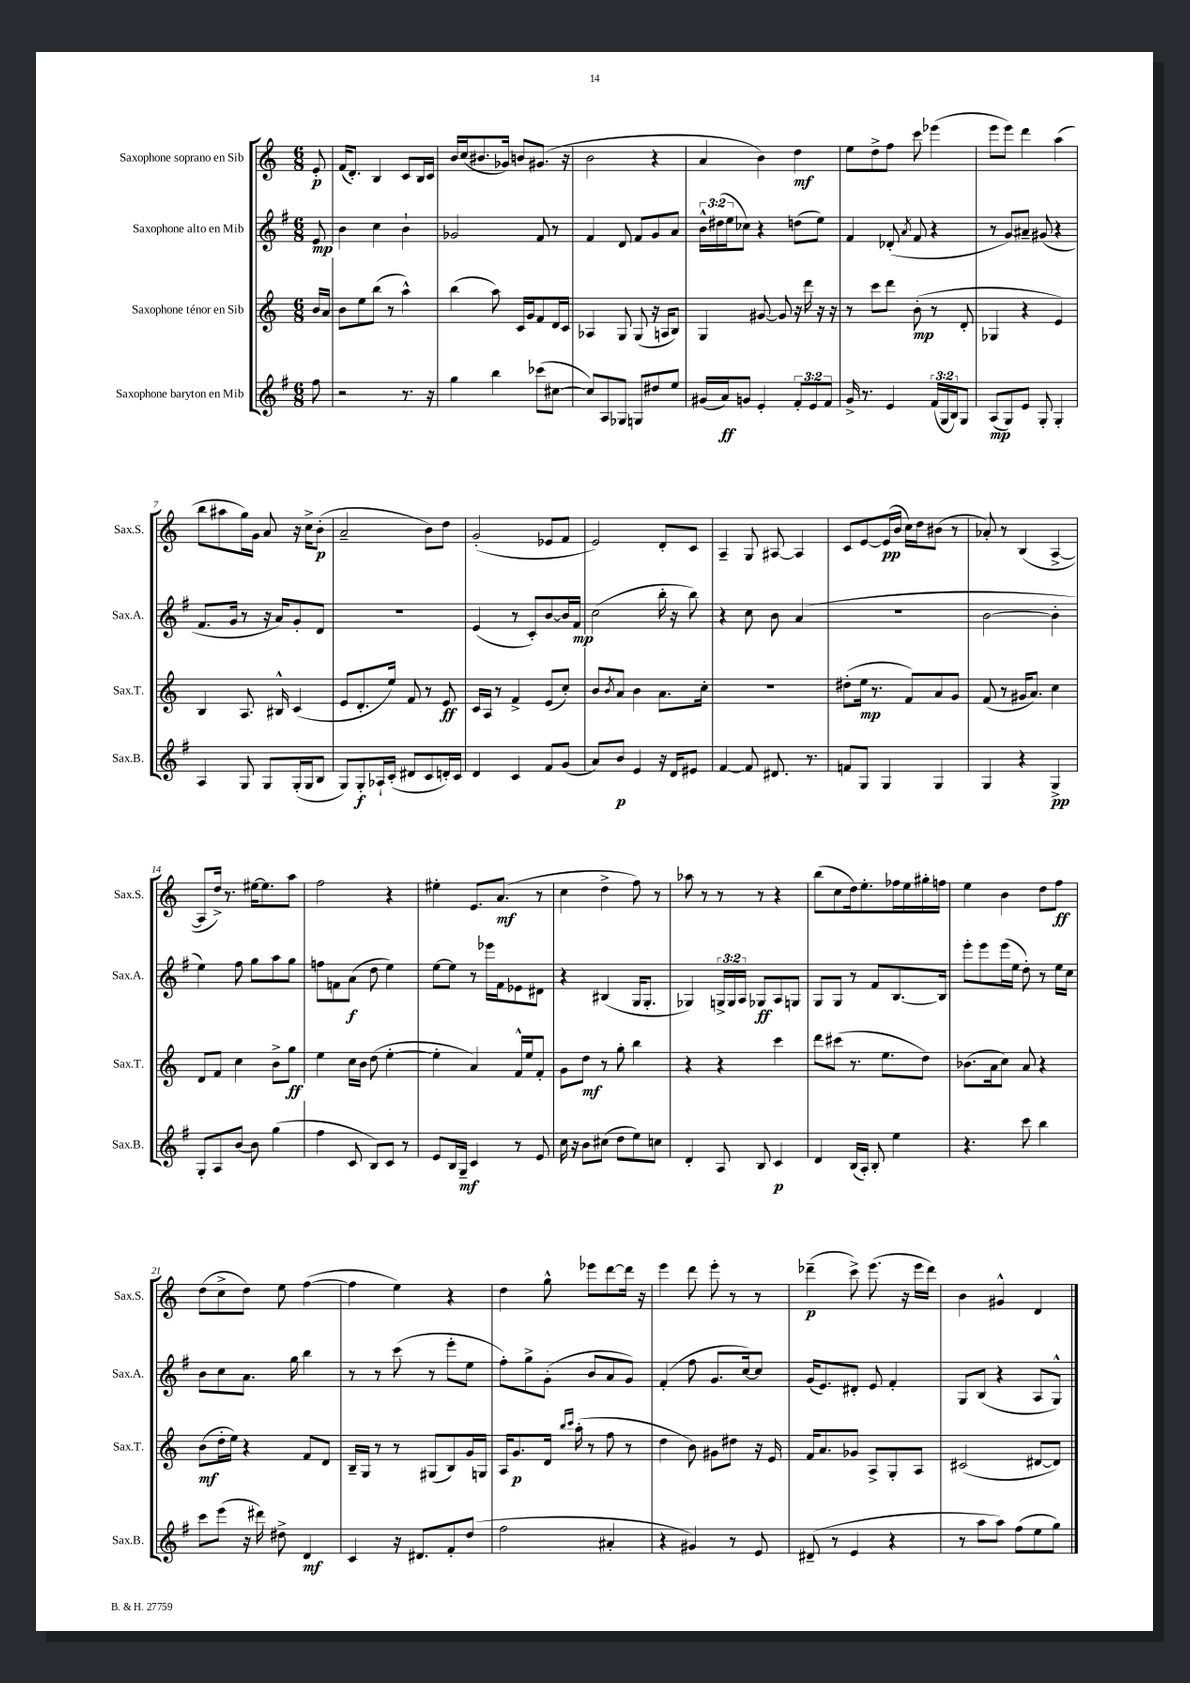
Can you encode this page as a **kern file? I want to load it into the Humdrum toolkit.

**kern	**kern	**kern	**kern
*staff4	*staff3	*staff2	*staff1
*clefG2	*clefG2	*clefG2	*clefG2
*k[f#]	*k[]	*k[f#]	*k[]
*M6/8	*M6/8	*M6/8	*M6/8
8ff#	16b	8e	8e'
.	16a	.	.
=	=	=	=
2r	8b	4b	(16f
.	.	.	8.d')
.	8ee	.	.
.	(8bb	4cc	4B
.	8r	.	.
8.r	4aa^^)	4b`	8c
.	.	.	16B
16r	.	.	16c
=	=	=	=
4gg	(4bb	2g-	16b
.	.	.	(16cc
.	.	.	8.b#
4bb	8aa)	.	.
.	.	.	16g-)
.	16c	.	8b
.	16g	.	.
(8ccc-	8f	8f#	(8.g#
[8cc#	16d	8r	.
.	16c	.	16r
=	=	=	=
8cc#])	4A-	4f#	2b
8A	.	.	.
8G-	8G	8d	.
8G	(8G	8f#	.
8dd#	16r	8g	4r
.	16A	.	.
8ee	8B)	8a	.
=	=	=	=
(16g#	4G	24b^^	4a
.	.	(24dd#	.
16a)	.	.	.
.	.	24ee	.
8g	.	8cc-)	.
4e'	[8g#	4r	4b)
.	8g#]	.	.
12f#'	16r	(8dd	4dd
.	16ddd	.	.
12e	.	.	.
.	16r	8ee)	.
12f#	.	.	.
.	16r	.	.
=	=	=	=
16g^	8r	4f#	8ee
8.r	.	.	.
.	8ccc	.	8dd^
4e	8ddd	(8d-'	8ff
.	.	8qa	.
.	(8b'	8f#	8ccc
(24f#	8r	4r	(4eee-
24G	.	.	.
24B)	.	.	.
8G	8d'	.	.
=	=	=	=
(8A	4G-	8r	8eee
8G)	.	8g)	8eee)
8e	4r	8a#~	4ddd
8G'	.	(8g#	.
4G'	4e)	4r	(4aa
=	=	=	=
4A	4B	8.f#	8bb
.	.	.	8aa#
.	.	16g	.
8G	8.A	8r	16gg)
.	.	.	16g
8G	.	16r	8a
.	16B#^^	16a)	.
(16G'	(4c	8g'	16r
16G	.	.	16cc^
8B	.	8d	(8b'
=	=	=	=
8G)	8e	2.r	2a~
8G'	8.d'	.	.
16A-`	.	.	.
(16c'	16ee)	.	.
8d#	8f	.	.
8c	8r	.	8b)
16d')	8e	.	8dd
16c	.	.	.
=	=	=	=
4d	16c	(4e	(2g'
.	16A	.	.
.	8r	.	.
4c	4f^	8r	.
.	.	8c')	.
8f#	(8e	[8b	8e-
(8g	8cc')	16b]	8f
.	.	16f#	.
=	=	=	=
8a)	8b	(2cc	2e)
.	8qb	.	.
8b	8a	.	.
4e	4b	.	.
16r	8.a	16bb'	8d'
16d	.	16r	.
8e#	.	8bb)	8c
.	16cc'	.	.
=	=	=	=
[4f#	2.r	4r	4A~
8f#]	.	8cc	8G
8.d#	.	8b	[8A#
.	.	(4a	4A#]
8.r	.	.	.
=	=	=	=
8f	(8dd#'	2.r	8c
8G	16ee	.	[8e
.	8.r	.	.
4G	.	.	(16e]
.	.	.	16b
.	8f)	.	16cc)
.	.	.	16dd
4G	8a	.	(8b#
.	8g	.	8r
=	=	=	=
4G	(8f	[2b	8a-')
.	8r	.	8r
4r	16g#	.	(4B
.	8.a)	.	.
4G^	4cc	4b']	[4A^
=	=	=	=
8G'	8d	4ee)	8A]
8A	8f	.	16dd^)
.	.	.	8.r
[8b	4cc	8ff#	.
8b]	.	8gg	[16ee#
.	.	.	8.ee#]
(4gg	8b^	8aa	.
.	8gg	8gg	8aa
=	=	=	=
4ff#	4ee	8ff	2ff
.	.	8f	.
8c	16cc	(8a	.
.	16b	.	.
8B)	(8dd	8dd	.
8c	[4ee'	4ee)	4r
8r	.	.	.
=	=	=	=
8e	4ee']	[8ee	4ee#'
16B	.	8ee]	.
16G~	.	.	.
4c	4a)	8r	8.e
.	.	16eee-	.
.	.	16f#	(8.a
8r	16f^^	8e-	.
.	16ee	.	.
8e	8f'	8d#	8r
=	=	=	=
16cc	8g	4r	4cc
16r	.	.	.
8b	8dd	.	.
(8cc#	8r	(4B#	4dd^
8dd	8gg'	.	.
8ee)	4bb	16G	8ff)
.	.	8.G'	.
8cc	.	.	8r
=	=	=	=
4d'	4r	4G-)	8aa-
.	.	.	8r
8A	4r	24G^	8r
.	.	24G	.
.	.	24A	.
8B	.	8G-	8r
4c	4ccc	8A	4r
.	.	8G	.
=	=	=	=
4d	8ddd	8G	(8bb
.	(8ccc#	8G	8cc
(16B	8.r	8r	16dd)
16A')	.	.	8.ee'
8B'	.	8f#	.
.	8.ee	.	.
4ee	.	[8.B	16ff-
.	.	.	16ee
.	8dd)	.	16gg#'
.	.	16B]	16ff
=	=	=	=
4.r	(8.b-	8eee'	4ee
.	.	8eee	.
.	16a	.	.
.	8cc)	(16eee	4b
.	.	16ee	.
8ccc	8a	8dd')	.
4bb	4r	8r	8dd
.	.	16ee	8ff
.	.	16cc	.
=	=	=	=
8ccc	(8b	8b	(8dd
(8eee	16dd'	8cc	8cc^
.	16ee)	.	.
16r	4r	8.a	8dd)
16ddd#)	.	.	.
8dd#^	.	.	8ee
.	.	16gg	.
4d	8f	4bb	([4ff
.	8d	.	.
=	=	=	=
4c	16B~	8r	4ff]
.	16G	.	.
.	8r	8r	.
16r	8r	(8ccc	4ee)
8.d#	.	.	.
.	(8G#	8r	.
8f#'	8B)	8eee'	4r
(8dd	16g	8ee	.
.	16G	.	.
=	=	=	=
2ff#	16A	8ff#')	4dd
.	8.g	.	.
.	.	8gg^	.
.	16d	(8g'	8gg^^
.	16qqbb	.	.
.	16qqccc	.	.
.	(16aa'	.	.
.	8r	8b	8eee-
4a#'	8ff	8a	[8ddd
.	8r	8g)	16ddd]
.	.	.	16r
=	=	=	=
4r	4dd	(4f#'	4eee
4g#)	8b)	8ff#	8ddd
.	8g#	8.g	8eee'
8r	8dd#	.	8r
.	.	[16cc)	.
8e	16r	8cc]	8r
.	16e	.	.
=	=	=	=
(8d#~	16f	(16g	(4ddd-~
.	8.a	8.e)	.
8r	.	.	.
4e	8g-	8d#'	8ccc^)
.	8A^	8e	(8.eee
4r	8G'	4f#'	.
.	.	.	16r
.	8A	.	16eee
.	.	.	16ddd-)
=	=	=	=
8r	(2c#	8G	4b
8aa	.	(8B	.
8aa)	.	4r	4g#^^
(8ff#	.	.	.
8ee	[8d#	8A	4d
8gg)	8d#])	8G^^)	.
==	==	==	==
*-	*-	*-	*-
